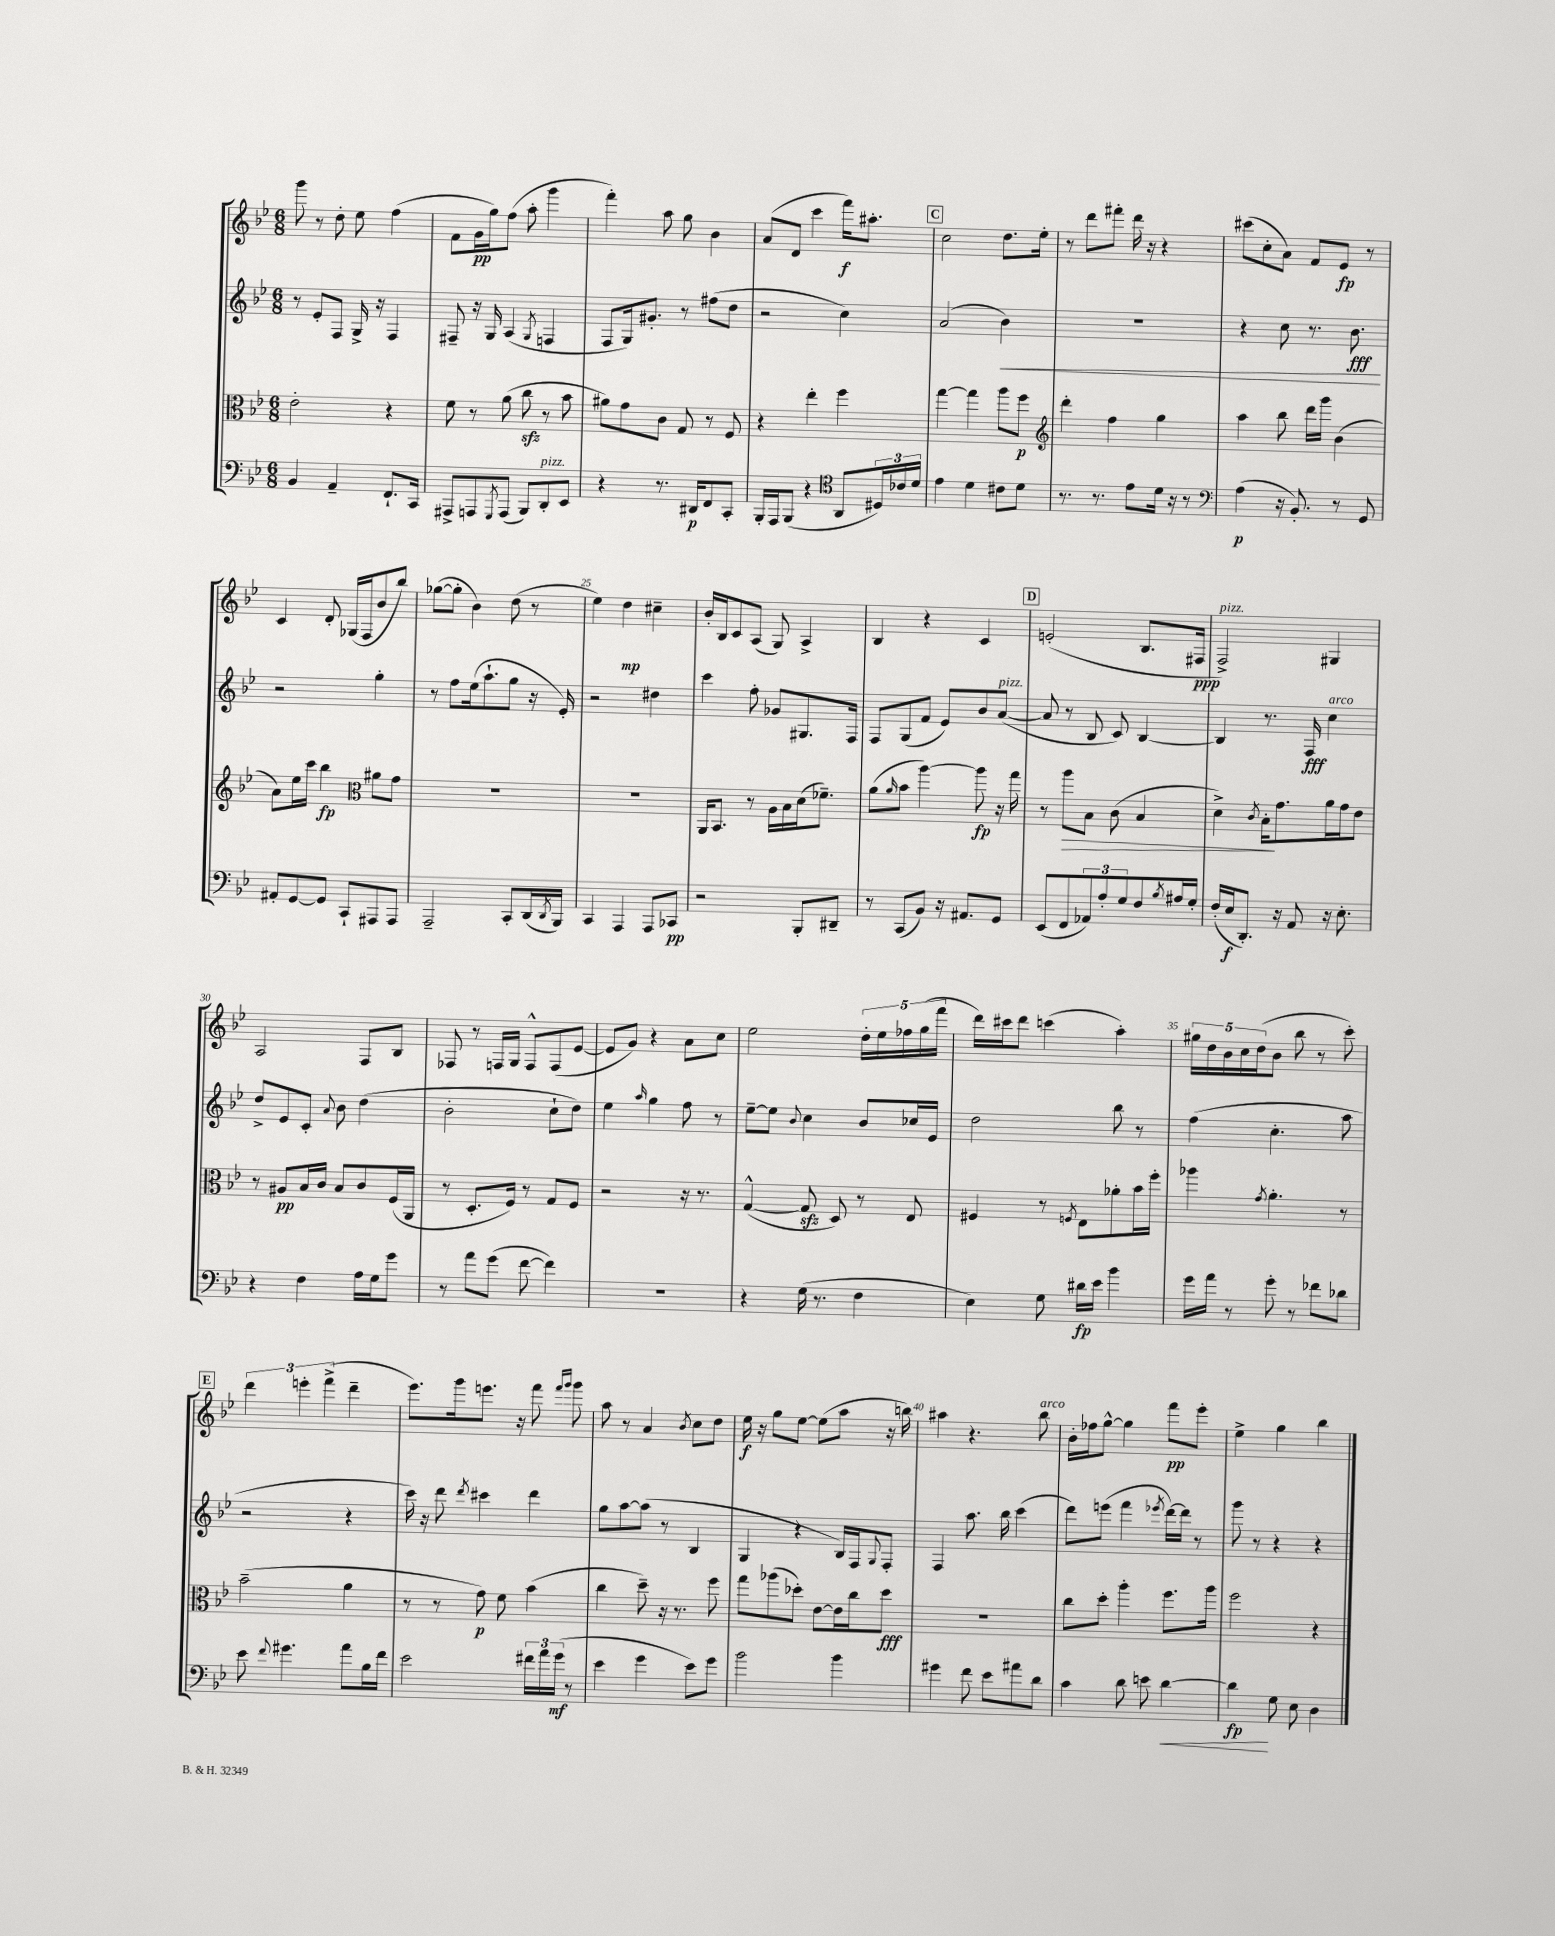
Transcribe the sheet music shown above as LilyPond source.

<<
\new StaffGroup <<
\new Staff = "s0" {
    \clef treble \key bes \major \numericTimeSignature \time 6/8
    g'''8 r8 d''8-. ees''8 f''4( |
    f'8 g'16\pp g''16) f''8( a''8-. g'''4 |
    f'''4-.) a''8 g''8 bes'4 |
    a'8( d'8 c'''4 f'''16\f) ais''8.-. |
    \mark \markup { \box "C" } c''2 d''8. ees''16-. |
    r8 d'''8 fis'''8-. d'''16 r16 r4 |
    cis'''8( c''8-. a'8) f'8 ees'8\fp r8 |
    c'4 d'8-. ges16( f16 bes'8 bes''8) |
    ges''8~( ges''8-. bes'4) d''8( r8 |
    ees''4) d''4\mp cis''4-- |
    bes'16-. bes16 c'8 a8( g8) a4-> |
    bes4 r4 c'4 |
    \mark \markup { \box "D" } e'2-.( bes8. fis16\ppp |
    f2->^\markup { \italic "pizz." }) gis4 |
    a2 f8 bes8 |
    fes8 r8 f16 g16 f8-^ f8( ees'8~ |
    ees'8 g'8) r4 a'8 c''8 |
    ees''2 \tuplet 5/4 { d''16-. ees''16 fes''16 g''16( f'''16 } |
    d'''16) cis'''16 d'''8 c'''4( a''4-.) |
    \tuplet 5/4 { gis''16 d''16 bes'16 c''16 d''16( } bes'8 bes''8 r8 c'''8-.) |
    \mark \markup { \box "E" } \tuplet 3/2 { d'''4 e'''4-. f'''4->( } d'''4-- |
    ees'''8.) g'''16 e'''8. r16 f'''8 \grace { f'''16 g'''16 } g'''8 |
    a''8 r8 a'4 \acciaccatura { bes'8 } c''8 d''8 |
    ees''16\f r16 g''8 ees''8~ ees''8( a''8 r16 b''16) |
    ais''4 r4. bes''8^\markup { \italic "arco" } |
    bes'16-. fes''16 g''8~-^ g''4 f'''8\pp ees'''8-. |
    ees''4-> g''4 bes''4 \bar "|." |
}
\new Staff = "s1" {
    \clef treble \key bes \major \numericTimeSignature \time 6/8
    r8 ees'8-. f8 g16-> r16 f4 |
    fis8-- r16 g16 a4( \acciaccatura { g8 } f4 |
    f8 g16) gis'8.-. r8 fis''8( d''8 |
    r2 c''4) |
    \mark \markup { \box "C" } a'2( bes'4\<) |
    R2. |
    r4 c''8 r8. bes'8.\fff\! |
    r2 g''4-. |
    r8 f''8 ees''16( a''8.-! g''8 r16 ees'16-.) |
    r2 dis''4 |
    c'''4 f''8-. ges'8 gis8. f16 |
    f8 g8( f'8 ees'8) bes'8 a'8~^\markup { \italic "pizz." }( |
    \mark \markup { \box "D" } a'8 r8 bes8 c'8) bes4~ |
    bes4 r8. f16\fff c''4^\markup { \italic "arco" } |
    d''8-> ees'8 c'8-. \appoggiatura { a'8 } bes'8 d''4( |
    bes'2-. c''8-! d''8) |
    ees''4 \grace { a''16 } g''4 f''8 r8 |
    ees''8~-- ees''8 \appoggiatura { bes'8 } c''4 bes'8 ces''16 ees'16 |
    d''2 bes''8 r8 |
    f''4( c''4.-. a''8 |
    \mark \markup { \box "E" } r2 r4 |
    c'''16) r16 d'''8 \acciaccatura { d'''8 } cis'''4 d'''4 |
    g''8 a''8~ a''8( r8 bes4 |
    g4 r4 bes16) f16 \appoggiatura { g8 } f8-. |
    f4 a''8. bes''16 c'''4( |
    d'''8) e'''8( f'''4 \acciaccatura { ees'''8 } d'''16~) d'''16 r8 |
    g'''8 r8 r4 r4 \bar "|." |
}
\new Staff = "s2" {
    \clef alto \key bes \major \numericTimeSignature \time 6/8
    ees'2-. r4 |
    f'8 r8 a'8( c''8\sfz r8 bes'8 |
    ais'8) g'8 c'8 g8 r8 f8 |
    r4 ees''4-. f''4 |
    \mark \markup { \box "C" } g''4~ g''4 a''8 f''8\p |
    \clef treble d'''4-. f''4 g''4 |
    a''4 bes''8 d'''16 g'''16 bes'4( |
    a'8) ees''16 c'''16 bes''4\fp \clef alto ais'8 g'8 |
    R2. |
    R2. |
    a,16 bes,8. r8 a16 bes16 d'16( fes'8.--) |
    a'8( \grace { a'16 } bes'8 a''4~) a''8\fp r16 g''16 |
    \mark \markup { \box "D" } r8 a''8\> bes8 c'8( bes4 |
    d'4->) \acciaccatura { c'8 } bes16-.\! g'8. a'16 g'16 ees'8 |
    r8 ais8\pp bes16 c'16 bes8 c'8 f16( a,16 |
    r8 d8.-. f16) r8 g8 f8 |
    r2 r16 r8. |
    g4~-^( g8\sfz d8) r8 ees8 |
    fis4 r8 \acciaccatura { f8 } ees8 aes'8-. bes'16 f''16-. |
    aes''4 \acciaccatura { g'8 } a'4.-. r8 |
    \mark \markup { \box "E" } bes'2--( a'4 |
    r8 r8 g'8\p) f'8 bes'4( |
    c''4 d''8--) r16 r8. f''8 |
    g''8 aes''8( des''8-.) ees'8~ ees'16 c''16 des''8\fff |
    R2. |
    c''8 d''8-. a''4-. f''8. a''16 |
    f''2 r4 \bar "|." |
}
\new Staff = "s3" {
    \clef bass \key bes \major \numericTimeSignature \time 6/8
    bes,4 a,4-- f,8.-! c,16 |
    ais,,8-> a,,8 \acciaccatura { g,,8 } a,,8( bes,,8) d,8-.^\markup { \italic "pizz." } ees,8 |
    r4 r8. dis,16\p f,8 c,8-. |
    bes,,16-. a,,16 bes,,8( r4 \clef tenor a,8 \tuplet 3/2 { dis16) ces'16 d'16 } |
    \mark \markup { \box "C" } ees'4 d'4 cis'8 d'8 |
    r8. r8. ees'8 d'16 r16 r8 |
    \clef bass a4\p( r16 bes,8.-.) r8 g,8 |
    ais,8-. g,8~ g,8 c,8-! ais,,8 ais,,8 |
    a,,2-- c,8-. d,16( \acciaccatura { d,8 } bes,,16) |
    c,4 a,,4 a,,8 ces,8\pp |
    r2 bes,,8-. dis,8-- |
    r8 c,8( bes,8) r16 ais,8. g,8 |
    \mark \markup { \box "D" } ees,8( f,8 \tuplet 3/2 { aes,8) a8-. g8 } f8 \acciaccatura { bes8 } ais16 g16-. |
    f16-.( ees16\f d,8.-.) r16 a,8 r16 ees8.-. |
    r4 f4 a16 g16 g'8 |
    r8 a'8 g'8( f'8~ f'4) |
    R2. |
    r4 g16( r8. f4 |
    ees4) g8 dis'16\fp ees'16 bes'4 |
    g'16 a'16 r8 g'8-. r8 fes'8 des'8 |
    \mark \markup { \box "E" } ees'8 \appoggiatura { f'8 } gis'4. a'8 bes16 f'16 |
    ees'2 \tuplet 3/2 { fis'16 a'16 g'16\mf( } r8 |
    ees'4 g'4 ees'8) g'8 |
    bes'2 bes'4 |
    gis'4 f'8 ees'8 ais'8 d'8 |
    c'4 d'8 e'8 d'4~\< |
    d'4\fp\! g8 ees8 d4 \bar "|." |
}
>>
>>
\layout { \context { \Score currentBarNumber = #16 \override BarNumber.break-visibility = ##(#f #t #t) barNumberVisibility = #(every-nth-bar-number-visible 5) } }
